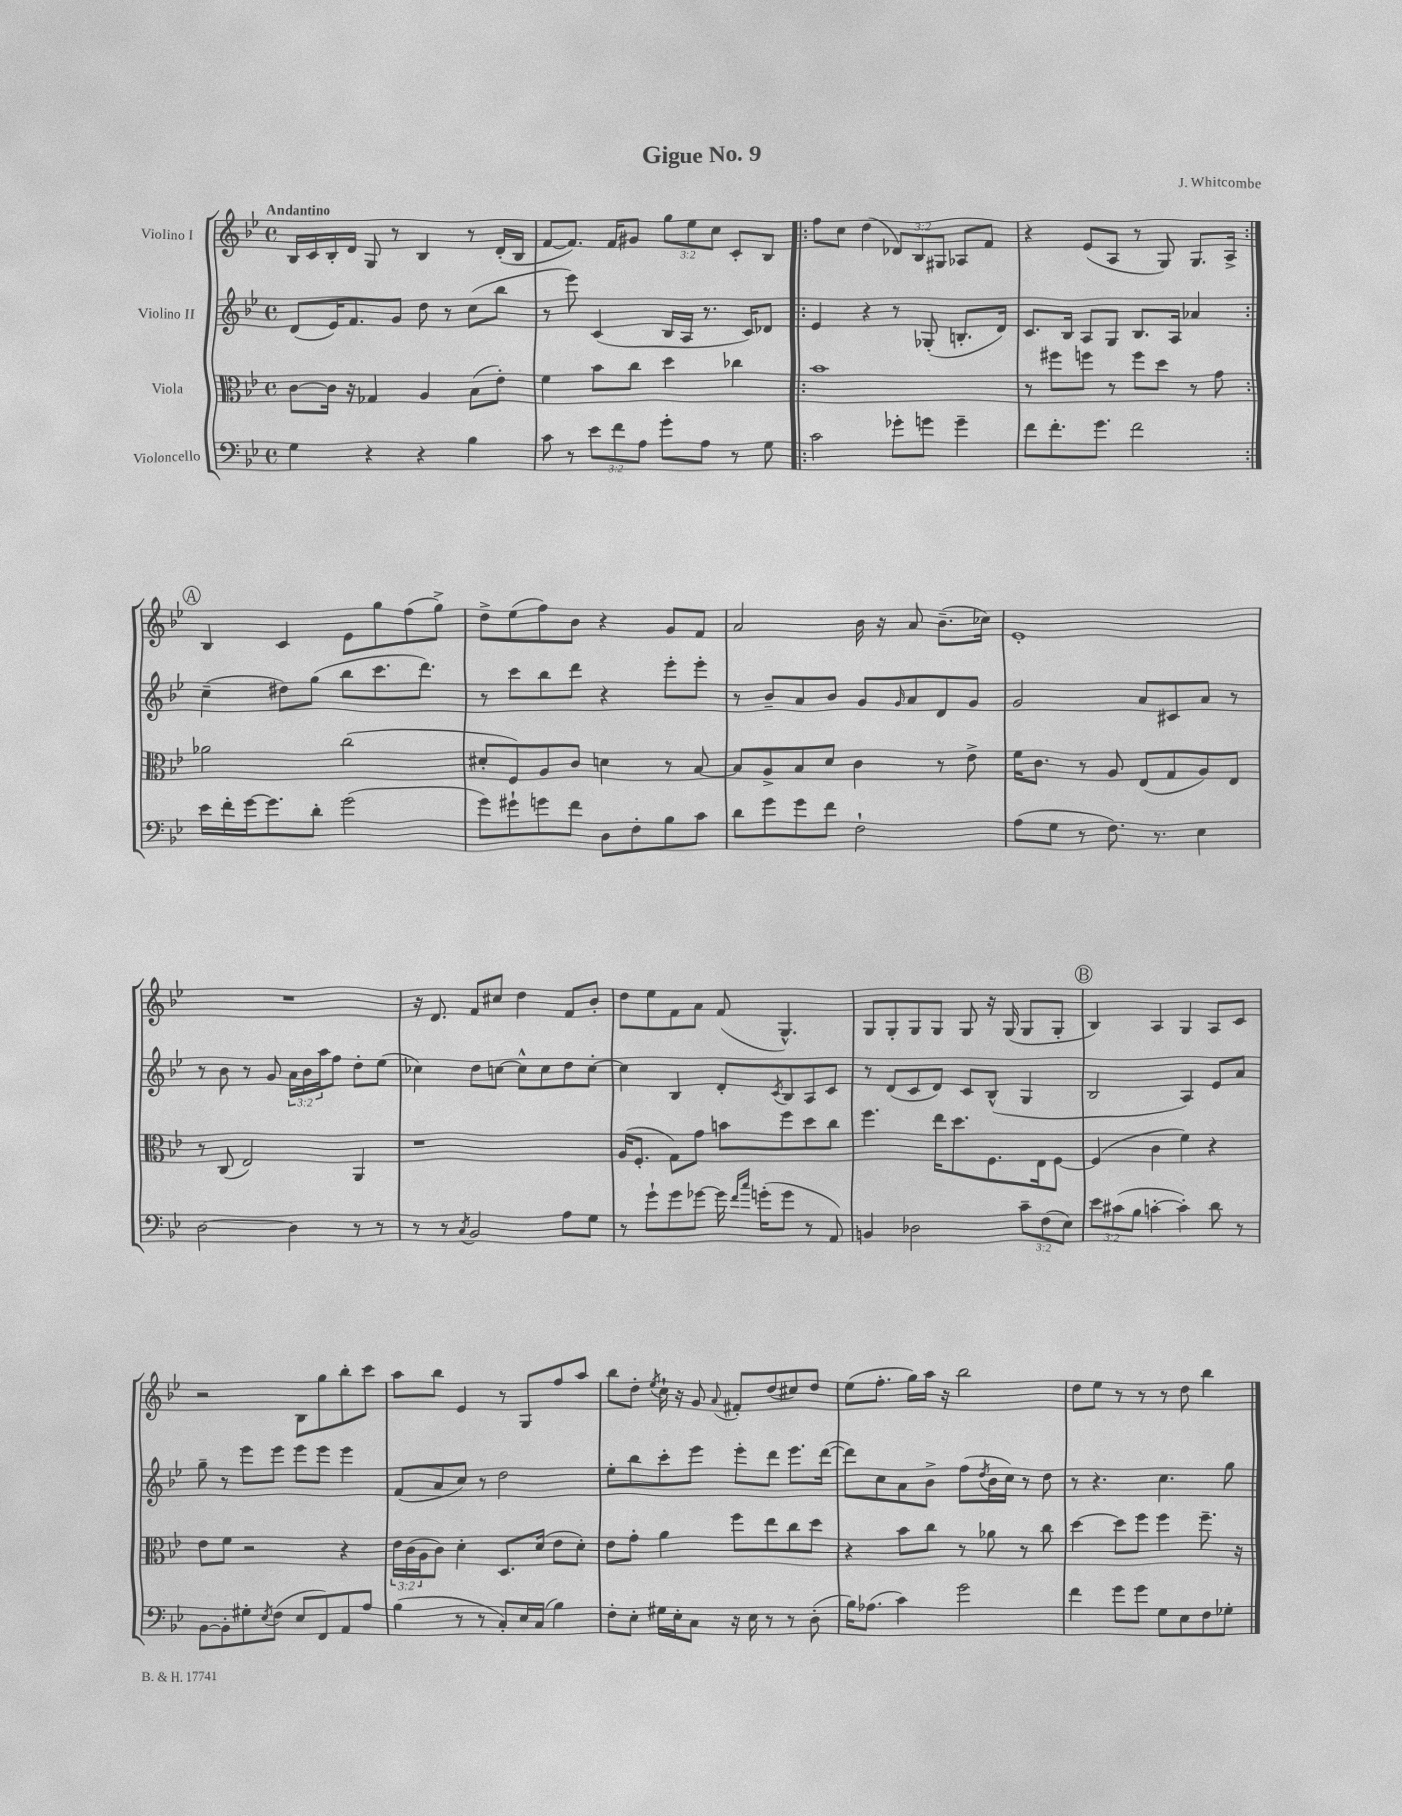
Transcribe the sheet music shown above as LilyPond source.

\header { title = "Gigue No. 9" composer = "J. Whitcombe" }
<<
\new StaffGroup <<
\new Staff = "s0" \with { instrumentName = "Violino I" } {
    \clef treble \key bes \major \defaultTimeSignature \time 4/4 \override Staff.TupletNumber.text = #tuplet-number::calc-fraction-text \tempo "Andantino"
    bes16 c'16 bes16-. d'16 g8 r8 bes4 r8 d'16-.( bes16 |
    f'8~ f'8.) f'16 gis'8 \tuplet 3/2 { g''8 ees''8 c''8 } c'8-. bes8 |
    \repeat volta 2 { f''8 c''8 d''4( \tuplet 3/2 { des'8) bes8 gis8 } aes8 f'8 |
    r4 ees'8( a8 r8 g8) g8. a16-> | }
    \mark \markup { \circle "A" } bes4 c'4 ees'8 g''8 f''8( g''8->) |
    d''8-> ees''8( f''8) bes'8 r4 g'8 f'8 |
    a'2 bes'16 r16 a'8 bes'8.--( ces''16) |
    ees'1-. |
    R1 |
    r16 d'8. f'8 cis''8 d''4 f'8 bes'8-. |
    d''8 ees''8 f'8 a'8 f'8( g4.-^) |
    g8 g8-. g8 g8 g8 r16 g16( g8 g8-. |
    \mark \markup { \circle "B" } bes4) a4 g4 a8 c'8 |
    r2 bes8 g''8 bes''8-. c'''8 |
    a''8 bes''8 ees'4 r8 g8 f''8 a''8 |
    bes''8 d''8-. \acciaccatura { ees''8 } c''16-! r16 g'8 \appoggiatura { a'8 } fis'8-. d''8( cis''8) d''8 |
    ees''8( f''8.-. g''16) a''16 r16 bes''2 |
    d''8 ees''8 r8 r8 r8 d''8 bes''4 \bar "|." |
}
\new Staff = "s1" \with { instrumentName = "Violino II" } {
    \clef treble \key bes \major \defaultTimeSignature \time 4/4 \override Staff.TupletNumber.text = #tuplet-number::calc-fraction-text
    d'8( ees'16) f'8. g'8 d''8 r8 c''8( bes''8 |
    r8 ees'''8) c'4( bes16 a16 r8. c'16) des'8 |
    \repeat volta 2 { ees'4 r4 r8 ges8-.( b8.-. d'16) |
    c'8. bes16 a8 g8 bes8. a16 aes'4 | }
    \mark \markup { \circle "A" } c''4--( dis''8) g''8( bes''8 c'''8. d'''8.) |
    r8 c'''8 bes''8 d'''8 r4 ees'''8-. ees'''8-. |
    r8 bes'8-- a'8 bes'8 g'8 \grace { g'16 } a'8 d'8 g'8 |
    g'2 a'8 cis'8 a'8 r8 |
    r8 bes'8 r8 g'8 \tuplet 3/2 { a'16 bes'16 a''16 } f''8 d''8-. ees''8( |
    ces''4) d''8 c''8~ c''8-^ c''8 d''8 c''8~-. |
    c''4 bes4 d'8-. \acciaccatura { c'8 } bes8 a8 c'8 |
    r8 d'8( c'8 d'8) c'8 bes8-^( g4 |
    \mark \markup { \circle "B" } bes2 a4) ees'8 a'8 |
    g''8-- r8 ees'''8 ees'''8 ees'''8 ees'''8 ees'''4 |
    f'8( a'8 c''8) r8 d''2 |
    ees''8-. bes''8 c'''8-. ees'''8 ees'''8-. d'''8 ees'''8. d'''16~( |
    d'''8) c''8 a'8 bes'8-> f''8( \acciaccatura { d''8 } bes'16 c''16) r8 d''8 |
    r8 r4. c''4. g''8 \bar "|." |
}
\new Staff = "s2" \with { instrumentName = "Viola" } {
    \clef alto \key bes \major \defaultTimeSignature \time 4/4 \override Staff.TupletNumber.text = #tuplet-number::calc-fraction-text
    c'8~ c'16 r16 ges4 a4 bes8( ees'8-.) |
    f'4 bes'8 c''8 d''4 ces''4 |
    \repeat volta 2 { bes'1 |
    r8 fis''8 f''8 r8 f''8 d''8 r8 g'8 | }
    \mark \markup { \circle "A" } aes'2 c''2( |
    dis'8-. f8) a8 c'8 d'4 r8 bes8~ |
    bes8 a8-> bes8 d'8 c'4 r8 ees'8-> |
    f'16 c'8. r8 a8 ees8( g8 a8) ees8 |
    r8 c8( ees2) a,4 |
    r1 |
    a16( f8.-. g8) g'8 b'8 f''8 d''8 c''8 |
    f''4. ees''16 d''8. f8. ees16 f8~ |
    \mark \markup { \circle "B" } f4( c'4 f'4) r4 |
    ees'8 f'8 r2 r4 |
    \tuplet 3/2 { ees'16 c'16( a16 } c'8) d'4-. d8. d'16( ees'8 d'8-.) |
    ees'8 g'8-. a'4 f''8 ees''8 c''8 d''8 |
    r4 bes'8 c''8 r8 aes'8 r8 c''8 |
    d''4~ d''8 f''8 f''4 f''8.-- r16 \bar "|." |
}
\new Staff = "s3" \with { instrumentName = "Violoncello" } {
    \clef bass \key bes \major \defaultTimeSignature \time 4/4 \override Staff.TupletNumber.text = #tuplet-number::calc-fraction-text
    g4 r4 r4 bes4 |
    c'8 r8 \tuplet 3/2 { ees'8 f'8 a8 } g'8-. a8 r8 g8 |
    \repeat volta 2 { c'2 ges'8-. g'8 g'4-- |
    f'8 f'8.-. g'8. f'2 | }
    \mark \markup { \circle "A" } ees'16 f'16-. g'16~ g'8. d'8-. g'2( |
    g'8) gis'8-! g'8 f'8 d8 f8-. bes8 c'8 |
    d'8 g'8 g'8 f'8 f2-! |
    a8( g8 r8 f8.) r8. ees4 |
    d2~ d4 r8 r8 |
    r8 r8 \acciaccatura { c8 } bes,2 a8 g8 |
    r8 g'8-! g'8 ges'8~ ges'16 \grace { f'16 c''16 } g'16-.( g'8 r8 a,8) |
    b,4 des2 \tuplet 3/2 { c'8-- f8( ees8) } |
    \mark \markup { \circle "B" } \tuplet 3/2 { ees'8 cis'8( bes8 } c'4~-. c'4-.) d'8 r8 |
    bes,8~ bes,8-. gis8-. \acciaccatura { ees8 } f8( ees8 f,8) a,8 a8 |
    bes4( r8 r8 c8-.) ees16 c16( bes4) |
    f8-. ees8-. gis16 ees16-. c8 r16 ees16 r8 r8 d8-.( |
    bes16) aes8.( c'4) g'2 |
    f'4 g'8 g'8 g8 ees8 f8 ges8-. \bar "|." |
}
>>
>>
\layout { \context { \Score \remove "Bar_number_engraver" } }
